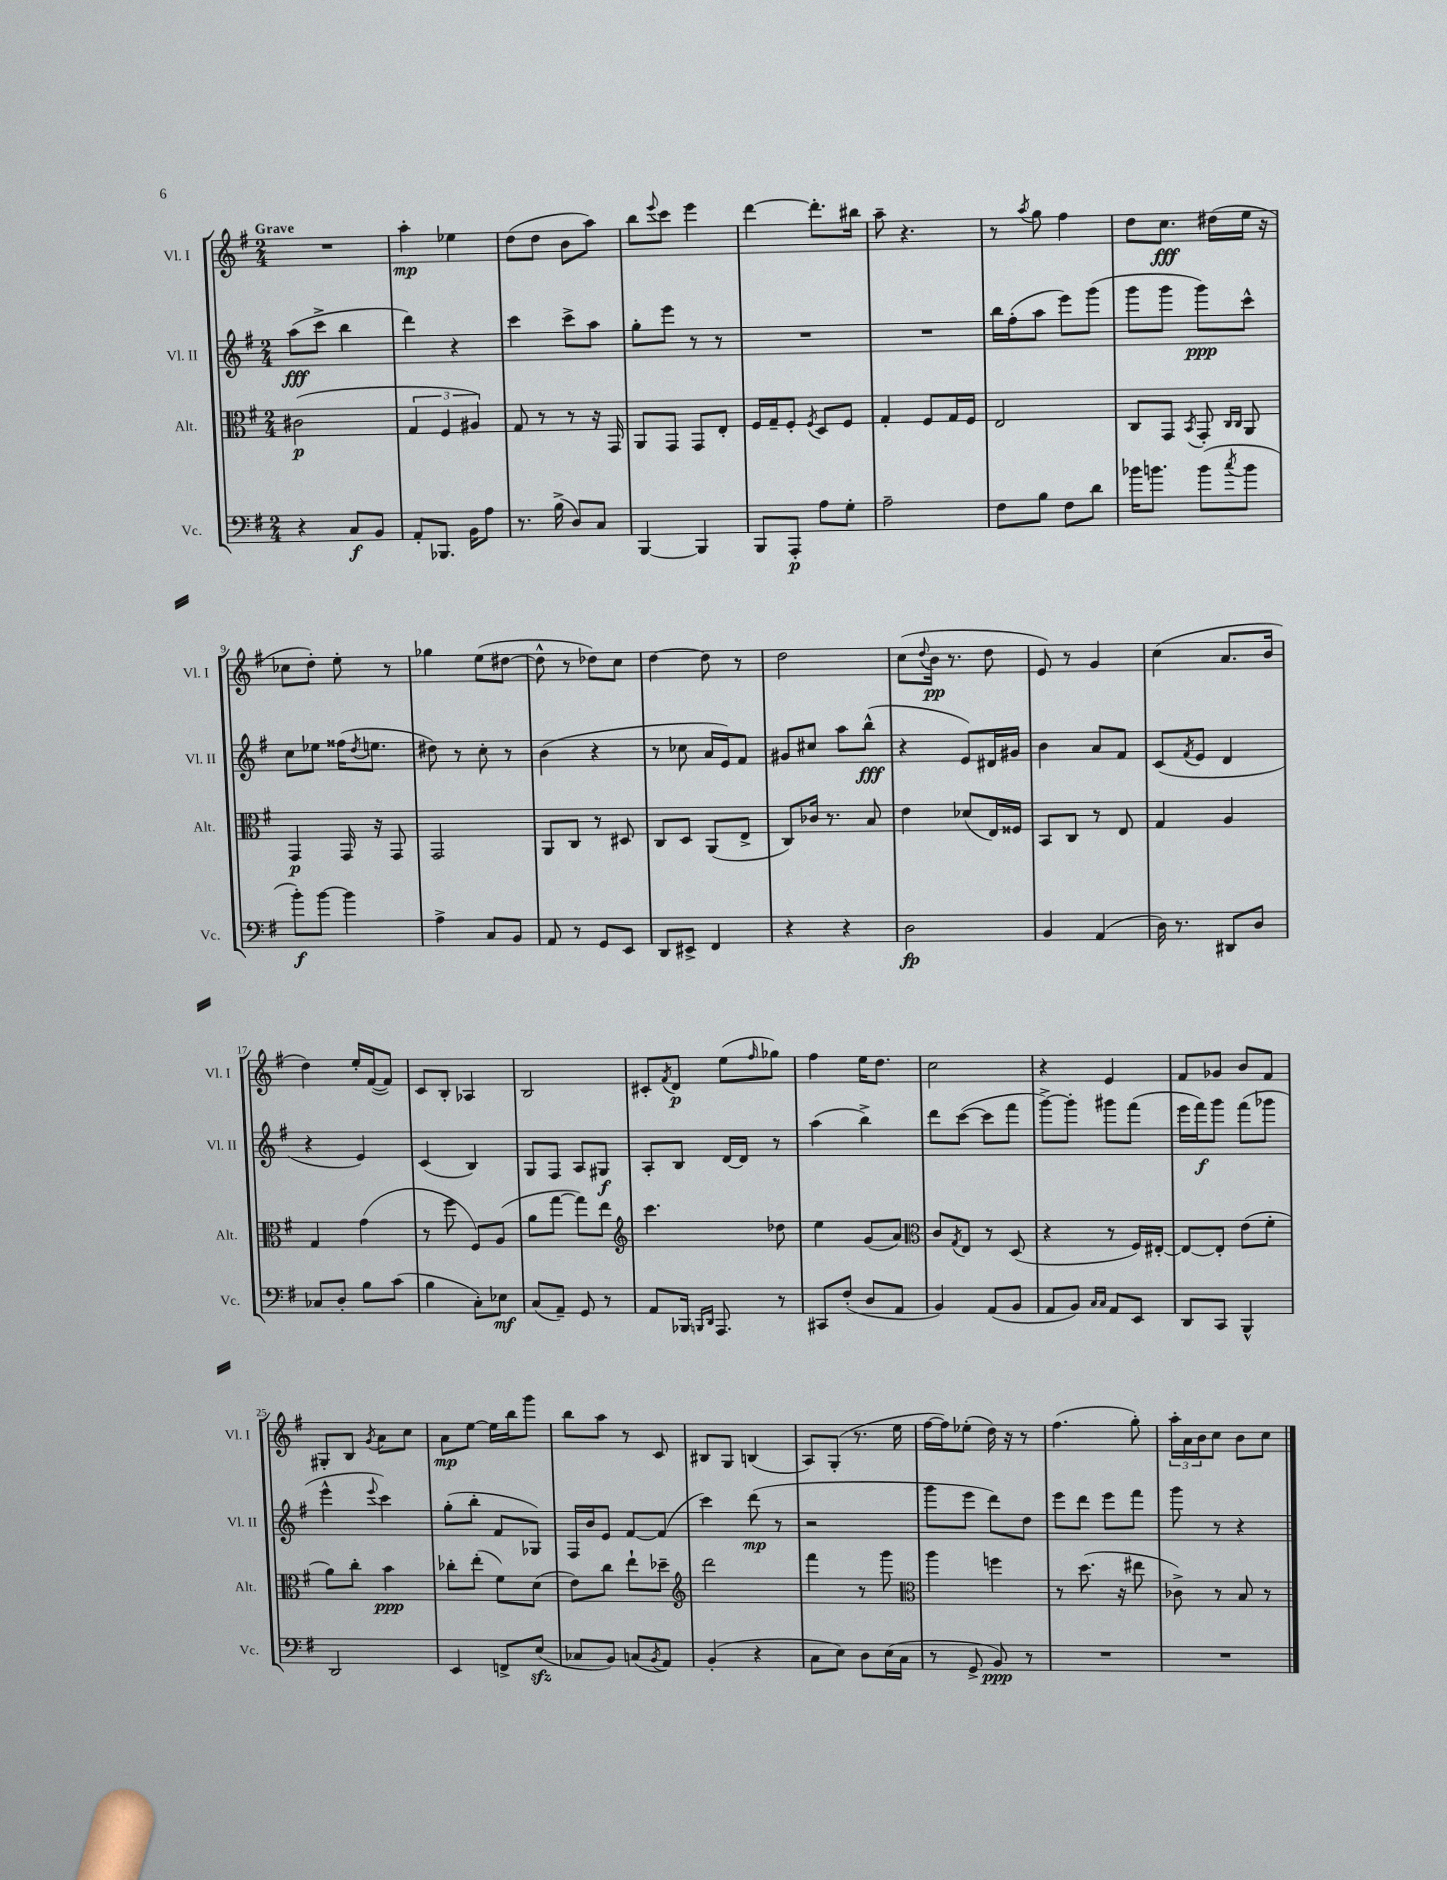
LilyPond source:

<<
\new StaffGroup <<
\new Staff = "s0" \with { instrumentName = "Vl. I" shortInstrumentName = "Vl. I" } {
    \clef treble \key g \major \numericTimeSignature \time 2/4 \tempo "Grave"
    R2 |
    a''4-.\mp ees''4 |
    d''8( d''8 b'8 a''8) |
    b''8 \appoggiatura { e'''8 } c'''8 e'''4 |
    d'''4~ d'''8.-. bis''16 |
    a''8-- r4. |
    r8 \acciaccatura { a''8 } g''8 fis''4 |
    d''8 c''8.\fff dis''16( e''16 r16 |
    ces''8 d''8-.) e''8-. r8 |
    ges''4 e''8( dis''8~ |
    dis''8-^ r8 des''8) c''8 |
    d''4~ d''8 r8 |
    d''2 |
    c''8( \appoggiatura { d''8 } b'16\pp r8. d''8 |
    e'8) r8 g'4 |
    c''4( a'8. b'16 |
    d''4) e''16-. fis'16~( fis'8) |
    c'8 b8-. aes4 |
    b2 |
    cis'8-. \acciaccatura { fis'8 } d'8\p e''8( \grace { fis''16 } ges''8) |
    fis''4 e''16 d''8. |
    c''2 |
    r4 e'4 |
    fis'8 ges'8 b'8 fis'8 |
    gis8-. b8 \acciaccatura { g'8 } a'8 c''8 |
    a'8\mp e''8~ e''16 b''16 g'''8 |
    b''8 a''8 r8 c'8 |
    bis8 g8 b4( |
    a8) g8-.( r8. e''16 |
    fis''16~ fis''16) ees''8-.( d''16) r16 r8 |
    fis''4.( g''8-.) |
    \tuplet 3/2 { a''16-. a'16 b'16 } c''8 b'8 c''8 \bar "|." |
}
\new Staff = "s1" \with { instrumentName = "Vl. II" shortInstrumentName = "Vl. II" } {
    \clef treble \key g \major \numericTimeSignature \time 2/4
    a''8\fff( c'''8-> b''4 |
    d'''4) r4 |
    c'''4 c'''8-> a''8 |
    g''8-. e'''8 r8 r8 |
    R2 |
    R2 |
    b''16 fis''16-.( a''8 e'''8) g'''8( |
    g'''8 g'''8 g'''8\ppp) c'''8-^ |
    c''8 ees''8 fisis''16( \acciaccatura { d''8 } e''8. |
    dis''8) r8 c''8-. r8 |
    b'4( r4 |
    r8 ces''8 a'16 e'16) fis'8 |
    gis'8 cis''8 a''8 b''8-^\fff( |
    r4 e'8) dis'16 gis'16 |
    b'4 a'8 fis'8 |
    c'8( \acciaccatura { fis'8 } e'8 d'4 |
    r4 e'4) |
    c'4( b4) |
    g8 fis8 a8 gis8\f |
    a8-. b8 d'16~ d'16 r8 |
    a''4( b''4->) |
    d'''8 c'''8~( c'''8 fis'''8 |
    g'''8~->) g'''8-. gis'''8 fis'''8( |
    e'''16 fis'''16\f) g'''8 fis'''8( ges'''8 |
    e'''4-^ \appoggiatura { e'''8 } c'''4) |
    g''8-.( b''8-. fis'8 ges8) |
    fis16 b'16 e'8 fis'8~ fis'8( |
    c'''4) d'''8\mp( r8 |
    r2 |
    g'''8 e'''8 d'''8) d''8 |
    e'''8 d'''8 e'''8 fis'''8 |
    g'''8 r8 r4 \bar "|." |
}
\new Staff = "s2" \with { instrumentName = "Alt." shortInstrumentName = "Alt." } {
    \clef alto \key g \major \numericTimeSignature \time 2/4
    cis'2\p( |
    \tuplet 3/2 { g4 fis4 ais4) } |
    g8 r8 r8 r16 g,16 |
    a,8 g,8 g,8 e8-. |
    fis16 g16-- fis8-. \acciaccatura { fis8 } d8 fis8 |
    g4-. fis8 g16 fis16 |
    e2 |
    c8 g,8 \acciaccatura { b,8 } g,8-. \grace { c16 c16 } a,8 |
    g,4\p g,16 r16 g,8 |
    g,2 |
    a,8 c8 r8 dis8 |
    c8 d8 a,8( e8-> |
    c8) ces'16 r8. b8 |
    e'4 des'8( e16) fisis16 |
    b,8 c8 r8 e8 |
    g4 a4 |
    g4 g'4( |
    r8 fis''8 fis8) a8( |
    a'8 g''8~ g''8) e''8 |
    \clef treble c'''4. des''8 |
    e''4 g'8( a'8) |
    \clef alto c'8 \acciaccatura { g8 } e8 r8 d8( |
    r4 r8 fis16) eis16~-. |
    eis8~ eis8-. e'8( fis'8-. |
    a'8) c''8-. b'4\ppp |
    ces''8-. e''8-.( fis'8) d'8( |
    e'8) c''8 e''8-! des''8-- |
    \clef treble d'''2 |
    fis'''4 r8 g'''8 |
    \clef alto a''4 f''4 |
    r8 d''8.( r16 eis''8 |
    ces'8->) r8 b8 r8 \bar "|." |
}
\new Staff = "s3" \with { instrumentName = "Vc." shortInstrumentName = "Vc." } {
    \clef bass \key g \major \numericTimeSignature \time 2/4
    r4 c8\f b,8 |
    a,8-. bes,,8. b,16 a8 |
    r8. b16->( d8) c8 |
    b,,4~ b,,4 |
    b,,8 a,,8-.\p a8 g8-. |
    a2-- |
    fis8 b8 fis8 d'8 |
    bes'16 b'8. b'8( \acciaccatura { c''8 } b'8 |
    b'8-.\f) b'8~ b'4 |
    a4-> c8 b,8 |
    a,8 r8 g,8 e,8 |
    d,8 eis,8-> fis,4 |
    r4 r4 |
    d2\fp |
    b,4 a,4( |
    d16) r8. dis,8 d8 |
    ces8 d8-. b8 c'8( |
    b4 c8-.) ees8\mf |
    c8( a,8--) g,8 r8 |
    a,8 bes,,16 \grace { b,,16 d,16 } a,,8. r8 |
    cis,8 fis8-.( d8 a,8 |
    b,4) a,8( b,8 |
    a,8 b,8) \grace { c16 c16 } a,8 e,8 |
    d,8 c,8 b,,4-^ |
    d,2 |
    e,4 f,8-> e8\sfz( |
    ces8 b,8) c8( \acciaccatura { b,8 } a,8) |
    b,4-.( r4 |
    c8 e8) d8 e16( c16 |
    r8 g,8-> b,8\ppp) r8 |
    R2 |
    R2 \bar "|." |
}
>>
>>
